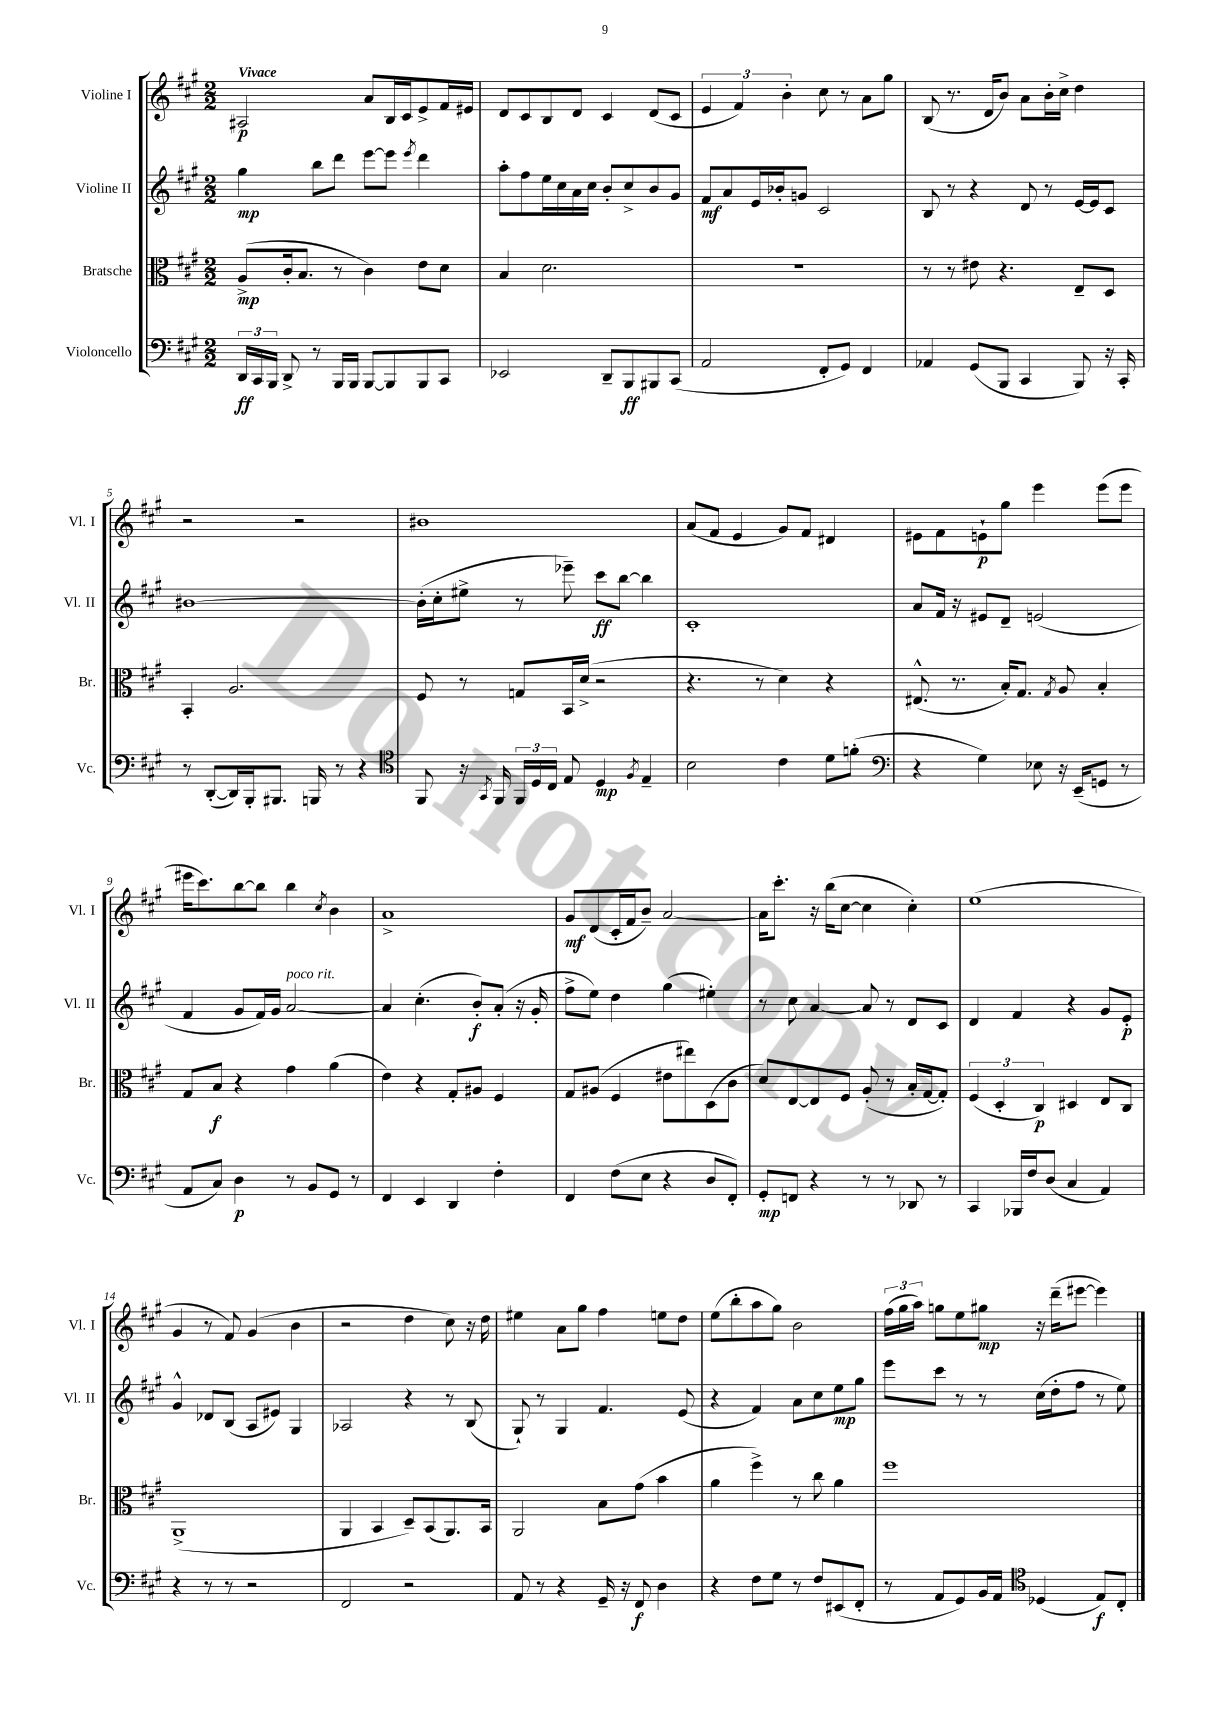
<<
\new StaffGroup <<
\new Staff = "s0" \with { instrumentName = "Violine I" shortInstrumentName = "Vl. I" } {
    \clef treble \key a \major \numericTimeSignature \time 2/2 \tempo "Vivace"
    \autoBeamOff ais2\p a'8[ b16 cis'16 e'8-> fis'16 eis'16] |
    d'8[ cis'8 b8 d'8] cis'4 d'8[( cis'8] |
    \tuplet 3/2 { e'4 fis'4) b'4-. } cis''8 r8 a'8[ gis''8] |
    b8( r8. d'16[ b'8]) a'8[ b'16-. cis''16]-> d''4 |
    r2 r2 |
    bis'1 |
    a'8[( fis'8] e'4 gis'8[) fis'8] dis'4 |
    eis'8[ fis'8 e'8-!\p gis''8] e'''4 e'''8[( e'''8] |
    eis'''16[ cis'''8.) b''8~ b''8] b''4 \acciaccatura { cis''8 } b'4 |
    a'1-> |
    gis'8[\mf d'8( cis'16-. fis'16 b'8]--) a'2~ |
    a'16[ cis'''8.]-. r16 b''16[( cis''8]~ cis''4 cis''4-.) |
    e''1( |
    gis'4 r8 fis'8) gis'4( b'4 |
    r2 d''4 cis''8) r16 d''16 |
    eis''4 a'8[ gis''8] fis''4 e''8[ d''8] |
    e''8[( b''8-. a''8 gis''8]) b'2 |
    \tuplet 3/2 { fis''16[( gis''16 a''16]) } g''8[ e''8 gis''8]\mp r16 d'''16[--( eis'''8]~ eis'''4) \bar "|." |
}
\new Staff = "s1" \with { instrumentName = "Violine II" shortInstrumentName = "Vl. II" } {
    \clef treble \key a \major \numericTimeSignature \time 2/2
    \autoBeamOff gis''4\mp b''8[ d'''8] e'''8[~ e'''8] \acciaccatura { e'''8 } d'''4 |
    a''8[-. fis''8 e''16 cis''16 a'16 cis''16] b'8[-. cis''8-> b'8 gis'8] |
    fis'8[\mf a'8 e'16 bes'16-. g'8] cis'2 |
    b8 r8 r4 d'8 r8 e'16[~ e'16 cis'8] |
    bis'1~ |
    bis'16[-.( cis''16-. eis''8]-> r8 ees'''8--) cis'''8[\ff b''8]~ b''4 |
    cis'1-. |
    a'8[ fis'16] r16 eis'8[ d'8]-- e'2( |
    fis'4 gis'8[ fis'16) gis'16] a'2~^\markup { \italic "poco rit." } |
    a'4 cis''4.-.( b'8[-.\f) a'8]-.( r16 gis'16-. |
    fis''8[-> e''8]) d''4 gis''4( eis''4-.) |
    r8 cis''8 a'4~ a'8 r8 d'8[ cis'8] |
    d'4 fis'4 r4 gis'8[ e'8]-.\p |
    gis'4-^ des'8[ b8]( a8[ eis'8]) gis4 |
    aes2 r4 r8 b8( |
    gis8-!) r8 gis4 fis'4. e'8( |
    r4 fis'4) a'8[ cis''8 e''8\mp gis''8] |
    e'''8[ cis'''8] r8 r8 cis''16[( d''16-. fis''8] r8 e''8) \bar "|." |
}
\new Staff = "s2" \with { instrumentName = "Bratsche" shortInstrumentName = "Br." } {
    \clef alto \key a \major \numericTimeSignature \time 2/2
    \autoBeamOff a8[->\mp( cis'16-. b8.] r8 cis'4) e'8[ d'8] |
    b4 d'2. |
    r1 |
    r8 r8 eis'8 r4. e8[-- d8] |
    b,4-. a2. |
    fis8 r8 g8[ b,16 d'16]->( r2 |
    r4. r8 d'4) r4 |
    eis8.-^( r8. b16[-.) gis8.] \acciaccatura { gis8 } a8 b4-. |
    gis8[ b8]\f r4 gis'4 a'4( |
    e'4) r4 gis8[-. ais8] fis4 |
    gis8[ ais8]( fis4 eis'8[ eis''8) d8( cis'8] |
    d'8[) e8~ e8 fis8] a8-.( r8 b16[-. gis16~ gis8]-.) |
    \tuplet 3/2 { fis4( d4-. cis4\p) } dis4 e8[ cis8] |
    a,1->( |
    a,4 b,4 d8[--) b,8( a,8.) b,16] |
    a,2 b8[ gis'8]( b'4 |
    a'4 fis''4->) r8 cis''8 a'4 |
    fis''1 \bar "|." |
}
\new Staff = "s3" \with { instrumentName = "Violoncello" shortInstrumentName = "Vc." } {
    \clef bass \key a \major \numericTimeSignature \time 2/2
    \autoBeamOff \tuplet 3/2 { d,16[\ff cis,16 b,,16] } d,8-> r8 b,,16[ b,,16] b,,8[~ b,,8 b,,8 cis,8] |
    ees,2 d,8[-- b,,8\ff bis,,8 cis,8]( |
    a,2 fis,8[-. gis,8]) fis,4 |
    aes,4 gis,8[( b,,8] cis,4 b,,8) r16 cis,16-. |
    r8 d,8[~-.( d,16) b,,16-. bis,,8.] b,,16 r8 r4 |
    \clef tenor fis,8 r16 \acciaccatura { gis,8 } fis,16 \tuplet 3/2 { fis,16[ d16 cis16] } e8 d4\mp \acciaccatura { fis8 } e4-- |
    b2 cis'4 d'8[ f'8]-.( |
    \clef bass r4 gis4) ees8 r16 e,16[--( g,8] r8 |
    a,8[ cis8]) d4\p r8 b,8[ gis,8] r8 |
    fis,4 e,4 d,4 fis4-. |
    fis,4 fis8[( e8] r4 d8[ fis,8]-.) |
    gis,8[-.\mp f,8] r4 r8 r8 des,8 r8 |
    cis,4 bes,,16[ fis16 d8]( cis4 a,4) |
    r4 r8 r8 r2 |
    fis,2 r2 |
    a,8 r8 r4 gis,16-- r16 fis,8\f d4 |
    r4 fis8[ gis8] r8 fis8[ eis,8( fis,8]-. |
    r8 a,8[ gis,8) b,16 a,16] \clef tenor des4( e8[\f) cis8]-. \bar "|." |
}
>>
>>
